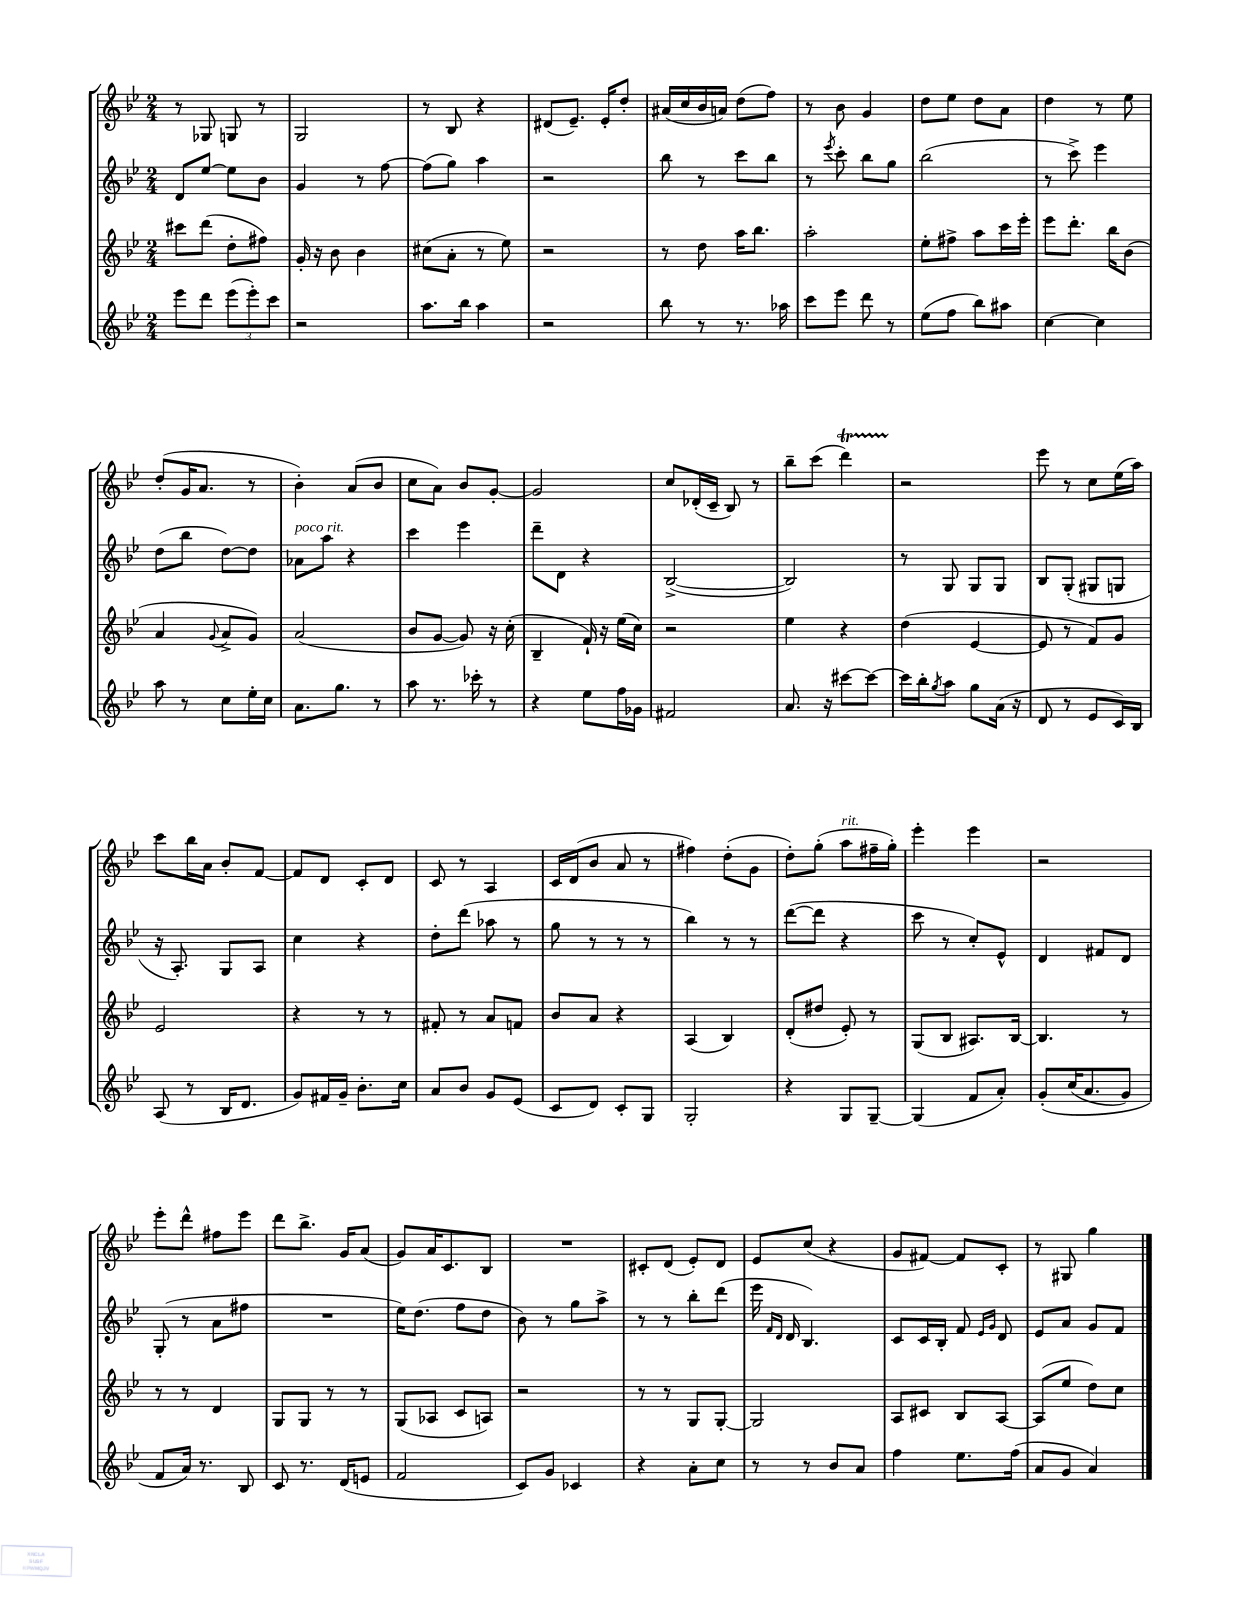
<<
\new StaffGroup <<
\new Staff = "s0" {
    \clef treble \key bes \major \numericTimeSignature \time 2/4
    r8 ges8 g8 r8 |
    g2 |
    r8 bes8 r4 |
    dis'8( ees'8.--) ees'16-. d''8-. |
    ais'16( c''16 bes'16 a'16) d''8( f''8) |
    r8 bes'8 g'4 |
    d''8 ees''8 d''8 a'8 |
    d''4 r8 ees''8 |
    d''8-.( g'16 a'8. r8 |
    bes'4-.) a'8( bes'8 |
    c''8 a'8) bes'8 g'8~-. |
    g'2 |
    c''8 des'16-.( c'16-- bes8) r8 |
    bes''8-- c'''8( d'''4\startTrillSpan) |
    r2\stopTrillSpan |
    ees'''8 r8 c''8 ees''16( a''16) |
    c'''8 bes''16 a'16 bes'8-. f'8~ |
    f'8 d'8 c'8-. d'8 |
    c'8 r8 a4 |
    c'16 d'16( bes'8 a'8 r8 |
    fis''4) d''8-.( g'8 |
    d''8-.) g''8-.( a''8^\markup { \italic "rit." } fis''16-- g''16-.) |
    ees'''4-. ees'''4 |
    r2 |
    ees'''8-. d'''8-^ fis''8 ees'''8 |
    d'''8 bes''8.-> g'16 a'8( |
    g'8) a'16 c'8. bes8 |
    R2 |
    cis'8-. d'8( ees'8-.) d'8 |
    ees'8 c''8( r4 |
    g'8 fis'8~) fis'8 c'8-. |
    r8 gis8 g''4 \bar "|." |
}
\new Staff = "s1" {
    \clef treble \key bes \major \numericTimeSignature \time 2/4
    d'8 ees''8~ ees''8 bes'8 |
    g'4 r8 f''8~ |
    f''8( g''8) a''4 |
    r2 |
    bes''8 r8 c'''8 bes''8 |
    r8 \acciaccatura { ees'''8 } c'''8-. bes''8 g''8 |
    bes''2( |
    r8 c'''8->) ees'''4 |
    d''8( bes''8 d''8~) d''8 |
    aes'8^\markup { \italic "poco rit." } a''8 r4 |
    c'''4 ees'''4 |
    d'''8-- d'8 r4 |
    bes2~->( |
    bes2) |
    r8 g8 g8 g8 |
    bes8 g8-.( gis8 g8 |
    r16 a8.-.) g8 a8 |
    c''4 r4 |
    d''8-. d'''8( aes''8 r8 |
    g''8 r8 r8 r8 |
    bes''4) r8 r8 |
    d'''8~( d'''8 r4 |
    c'''8 r8 c''8-.) ees'8-^ |
    d'4 fis'8 d'8 |
    g8-.( r8 a'8 fis''8 |
    R2 |
    ees''16) d''8.( f''8 d''8 |
    bes'8) r8 g''8 a''8-> |
    r8 r8 bes''8-. d'''8( |
    ees'''16 \grace { f'16 d'16 } d'16 bes4.) |
    c'8 c'16 bes16-. f'8 \grace { ees'16 g'16 } d'8 |
    ees'8 a'8 g'8 f'8 \bar "|." |
}
\new Staff = "s2" {
    \clef treble \key bes \major \numericTimeSignature \time 2/4
    cis'''8 d'''8( d''8-. fis''8) |
    g'16-. r16 bes'8 bes'4 |
    cis''8( a'8-. r8 ees''8) |
    r2 |
    r8 d''8 a''16 bes''8. |
    a''2-. |
    ees''8-. fis''8-> a''8 c'''16 ees'''16-. |
    ees'''8 d'''8.-. bes''16 bes'8( |
    a'4 \appoggiatura { g'8 } a'8-> g'8) |
    a'2( |
    bes'8 g'8~ g'8) r16 c''16-.( |
    bes4-- f'16-!) r16 ees''16( c''16) |
    r2 |
    ees''4 r4 |
    d''4( ees'4~ |
    ees'8 r8 f'8) g'8 |
    ees'2 |
    r4 r8 r8 |
    fis'8-. r8 a'8 f'8 |
    bes'8 a'8 r4 |
    a4( bes4) |
    d'8-.( dis''8 ees'8-.) r8 |
    g8( bes8 ais8.) bes16~ |
    bes4. r8 |
    r8 r8 d'4 |
    g8 g8 r8 r8 |
    g8( aes8 c'8 a8) |
    r2 |
    r8 r8 g8 g8~-. |
    g2 |
    a8 cis'8 bes8 a8~ |
    a8( ees''8 d''8) c''8 \bar "|." |
}
\new Staff = "s3" {
    \clef treble \key bes \major \numericTimeSignature \time 2/4
    ees'''8 d'''8 \tuplet 3/2 { ees'''8( ees'''8-.) c'''8 } |
    r2 |
    a''8. bes''16 a''4 |
    r2 |
    bes''8 r8 r8. aes''16 |
    c'''8 ees'''8 d'''8 r8 |
    ees''8( f''8 bes''8) ais''8 |
    c''4~ c''4 |
    a''8 r8 c''8 ees''16-. c''16 |
    a'8. g''8. r8 |
    a''8 r8. ces'''16-. r8 |
    r4 ees''8 f''16 ges'16 |
    fis'2 |
    a'8. r16 cis'''8~ cis'''8~ |
    cis'''16 bes''16-. \acciaccatura { g''8 } a''8 g''8 a'16( r16 |
    d'8 r8 ees'8 c'16) bes16 |
    a8( r8 bes16 d'8. |
    g'8) fis'16 g'16-- bes'8.-. c''16 |
    a'8 bes'8 g'8 ees'8( |
    c'8 d'8) c'8-. g8 |
    g2-. |
    r4 g8 g8~-- |
    g4( f'8 a'8-.) |
    g'8-.\( c''16( a'8. g'8) |
    f'8 a'16\) r8. bes8 |
    c'8 r8. d'16( e'8 |
    f'2 |
    c'8) g'8 ces'4 |
    r4 a'8-. c''8 |
    r8 r8 bes'8 a'8 |
    f''4 ees''8. f''16( |
    a'8 g'8 a'4) \bar "|." |
}
>>
>>
\layout { \context { \Score \remove "Bar_number_engraver" } }
